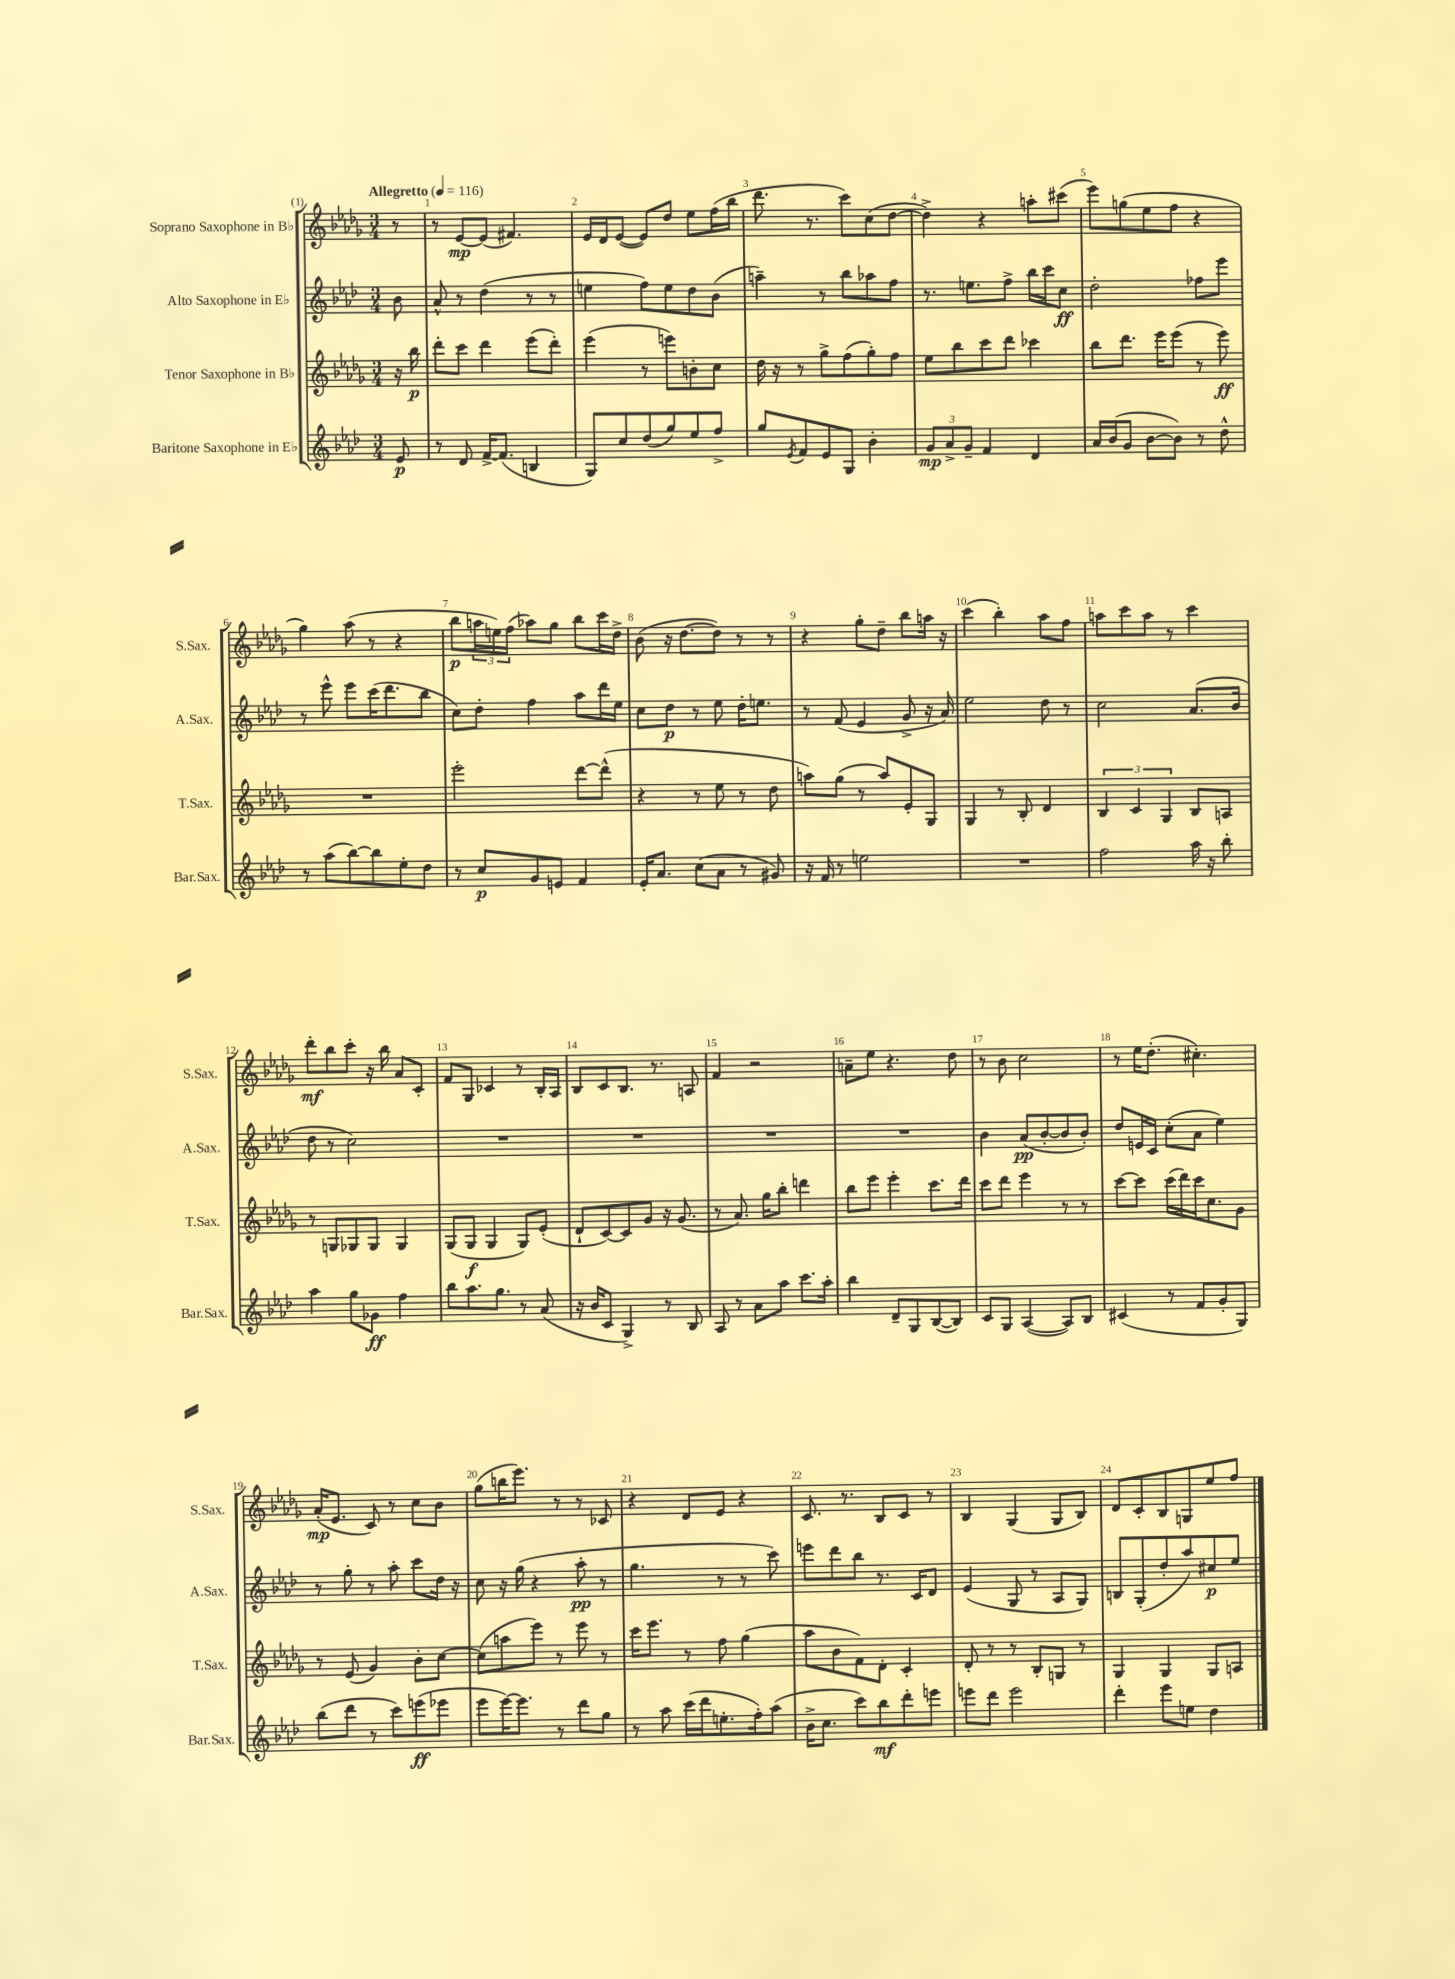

**kern	**dynam	**kern	**dynam	**kern	**dynam	**kern	**dynam
*part4	*part4	*part3	*part3	*part2	*part2	*part1	*part1
*staff4	*staff4	*staff3	*staff3	*staff2	*staff2	*staff1	*staff1
*I"Baritone Saxophone in E♭	*	*I"Tenor Saxophone in B♭	*	*I"Alto Saxophone in E♭	*	*I"Soprano Saxophone in B♭	*
*I'Bar.Sax.	*	*I'T.Sax.	*	*I'A.Sax.	*	*I'S.Sax.	*
*clefG2	*	*clefG2	*	*clefG2	*	*clefG2	*
*k[b-e-a-d-]	*	*k[b-e-a-d-g-]	*	*k[b-e-a-d-]	*	*k[b-e-a-d-g-]	*
*M3/4	*	*M3/4	*	*M3/4	*	*M3/4	*
*MM116	*	*MM116	*	*MM116	*	*MM116	*
=	=	=	=	=	=	=	=
!	!	!	!	!	!	!LO:TX:a:B:t=Allegretto	!
8e-/	p	16r	.	8b-\	.	8r	.
.	.	16bb-\	p	.	.	.	.
=1	=1	=1	=1	=1	=1	=1	=1
8r	.	8ddd-'\L	.	8a-^^/	.	8r	.
8d-/	.	8ccc\J	.	8r	.	[8e-/L	mp
[16f^/KL	.	4ddd-\	.	(4dd-\	.	(8e-/J]	.
(8.f/J]	.	.	.	.	.	.	.
.	.	.	.	.	.	4.f#X/)	.
4Bn/	.	(8eee-\L	.	8r	.	.	.
.	.	8ddd-'\J)	.	8r	.	.	.
=2	=2	=2	=2	=2	=2	=2	=2
8G/L)	.	(4eee-\	.	4een\	.	16e-/LL	.
.	.	.	.	.	.	16d-/J	.
8cc/	.	.	.	.	.	([8e-/J	.
(8dd-/	.	8r	.	8ff\L)	.	8e-/L])	.
8gg/)	.	8eeen\L)	.	8ee\	.	8dd-/J	.
8ee-/	.	8bn'\	.	8dd-\	.	8ee-\L	.
8ff^/J	.	8cc\J	.	(8b-\J	.	(16ff\L	.
.	.	.	.	.	.	16bb-\JJ	.
=3	=3	=3	=3	=3	=3	=3	=3
8gg/L	.	16dd-\	.	4aan~\)	.	8.ddd-\	.
.	.	16r	.	.	.	.	.
8qe-/	.	.	.	.	.	.	.
8f/	.	8r	.	.	.	.	.
.	.	.	.	.	.	8.r	.
8e-/	.	8gg-^\L	.	8r	.	.	.
8G/J	.	(8ff\	.	8bb-\L	.	8ccc\L)	.
4b-'\	.	8gg-'\)	.	8aa-X\	.	(8cc\	.
.	.	8ff\J	.	8ff\J	.	[8dd-\J	.
=4	=4	=4	=4	=4	=4	=4	=4
12g/L	mp	8ee-\L	.	8.r	.	4dd-^\])	.
12a-^/	.	.	.	.	.	.	.
.	.	8bb-\	.	.	.	.	.
12g~/J	.	.	.	.	.	.	.
.	.	.	.	8.een\L	.	.	.
4f/	.	8ccc\	.	.	.	4r	.
.	.	8ddd-\J	.	8ff^\J	.	.	.
4d-/	.	4ccc-X\	.	16bb-\LL	.	8aan'\L	.
.	.	.	.	16ccc\J	.	.	.
.	.	.	.	8cc\J	ff	(8ccc#X\J	.
=5	=5	=5	=5	=5	=5	=5	=5
16a-/LL	.	8bb-\L	.	2dd-'\	.	8eee-\L)	.
(16b-/J	.	.	.	.	.	.	.
8g/J	.	8.ddd-\J	.	.	.	(8ggn\	.
[8b-\L	.	.	.	.	.	8ee-\	.
.	.	16eee-\KL	.	.	.	.	.
8b-\J])	.	(8eee-\J	.	.	.	8ff\J	.
8r	.	8r	.	8ff-X\L	.	4r	.
8dd-^^\	.	8eee-\)	ff	8eee-\J	.	.	.
!!LO:LB:g=z
=6	=6	=6	=6	=6	=6	=6	=6
8r	.	2.r	.	8r	.	4gg-\)	.
(8aa-\L	.	.	.	8eee-^^\	.	.	.
[8bb-\)	.	.	.	8eee-\L	.	(8aa-\	.
8bb-\]	.	.	.	(16ccc\K	.	8r	.
.	.	.	.	8.ddd-\	.	.	.
8ee-'\	.	.	.	.	.	4r	.
8dd-\J	.	.	.	8bb-\J	.	.	.
=7	=7	=7	=7	=7	=7	=7	=7
8r	.	2eee-'\	.	8cc\L)	.	8bb-\L	p
8cc/L	p	.	.	8dd-'\J	.	24aan\L	.
.	.	.	.	.	.	24een\)	.
.	.	.	.	.	.	(24ff\JJ	.
8g/	.	.	.	4ff\	.	8aa-X\L)	.
8en/J	.	.	.	.	.	8gg-\J	.
4f/	.	[8ddd-\L	.	8aa-\L	.	8bb-\L	.
.	.	(8ddd-^^\J]	.	16ddd-\L	.	16ccc\L	.
.	.	.	.	16ee-\JJ	.	16dd-^\JJ	.
=8	=8	=8	=8	=8	=8	=8	=8
16e-'/KL	.	4r	.	8cc\L	.	(8b-\	.
8.a-/J	.	.	.	.	.	.	.
.	.	.	.	8dd-\J	p	16r	.
.	.	.	.	.	.	[8.dd-\L	.
(8cc\L	.	8r	.	8r	.	.	.
8a-\J	.	8ee-\	.	8ee-\	.	8dd-\J])	.
8r	.	8r	.	16dd-'\KL	.	8r	.
.	.	.	.	8.een\J	.	.	.
8g#X/)	.	8dd-\	.	.	.	8r	.
=9	=9	=9	=9	=9	=9	=9	=9
16r	.	8aan\L)	.	8r	.	4r	.
16f/	.	.	.	.	.	.	.
8r	.	(8gg-\J	.	(8f/	.	.	.
2een\	.	8r	.	4e-/	.	8gg-'\L	.
.	.	8aa/L)	.	.	.	8dd-~\J	.
.	.	8e-'/	.	8g^/	.	8bb-\L	.
.	.	8G-/J	.	16r	.	16aan\Jk	.
.	.	.	.	16a-/)	.	16r	.
=10	=10	=10	=10	=10	=10	=10	=10
2.r	.	4G-/	.	2ee-\	.	(4ccc\	.
.	.	8r	.	.	.	4bb-'\)	.
.	.	8B-'/	.	.	.	.	.
.	.	4d-/	.	8dd-\	.	8aa-\L	.
.	.	.	.	8r	.	8ff\J	.
=11	=11	=11	=11	=11	=11	=11	=11
2ff\	.	6B-/	.	2cc\	.	8aan\L	.
.	.	.	.	.	.	8ccc\	.
.	.	6c/	.	.	.	.	.
.	.	.	.	.	.	8aa\J	.
.	.	6G-/	.	.	.	.	.
.	.	.	.	.	.	8r	.
16aa-\	.	8B-/L	.	(8.a-/L	.	4ccc\	.
16r	.	.	.	.	.	.	.
8bb-'\	.	8An/J	.	.	.	.	.
.	.	.	.	16b-/Jk	.	.	.
!!LO:LB:g=z
=12	=12	=12	=12	=12	=12	=12	=12
4aa-\	.	8r	.	8dd-\	.	8ddd-'\L	mf
.	.	8Gn/L	.	8r	.	8bb-\	.
8gg\L	.	8G-X/	.	2cc\)	.	8ccc'\J	.
8g-X\J	ff	8G-/J	.	.	.	16r	.
.	.	.	.	.	.	16bb-\	.
4ff\	.	4G-/	.	.	.	8a-/L	.
.	.	.	.	.	.	8c'/J	.
=13	=13	=13	=13	=13	=13	=13	=13
8bb-\L	.	(8G-/L	.	2.r	.	8f/L	.
8.aa-\	.	8G-/J	f	.	.	8G-/J	.
.	.	4G-/	.	.	.	4c-X/	.
8.gg\J	.	.	.	.	.	.	.
8r	.	8G-/L)	.	.	.	8r	.
(8a-/	.	(8e-'/J	.	.	.	16B-'/LL	.
.	.	.	.	.	.	16A-/JJ	.
=14	=14	=14	=14	=14	=14	=14	=14
16r	.	8d-`/L	.	2.r	.	8B-/L	.
16b-/KL	.	.	.	.	.	.	.
8c/J	.	[8c/)	.	.	.	8c/	.
4G^/)	.	8c/]	.	.	.	8.B-/J	.
.	.	8g-/J	.	.	.	.	.
.	.	.	.	.	.	8.r	.
8r	.	16r	.	.	.	.	.
.	.	(8.g-/	.	.	.	.	.
8B-/	.	.	.	.	.	8An/	.
=15	=15	=15	=15	=15	=15	=15	=15
8A-/	.	8r	.	2.r	.	4f/	.
8r	.	8.a-/)	.	.	.	.	.
8a-\L	.	.	.	.	.	2r	.
.	.	16gg-\KL	.	.	.	.	.
8aa-\J	.	8bb-'\J	.	.	.	.	.
8.ccc\L	.	4dddn\	.	.	.	.	.
16aa-'\Jk	.	.	.	.	.	.	.
=16	=16	=16	=16	=16	=16	=16	=16
4bb-\	.	8bb-\L	.	2.r	.	8an~\L	.
.	.	8eee-\J	.	.	.	8ee-\J	.
8d-~/L	.	4eee-'\	.	.	.	4.r	.
8G/	.	.	.	.	.	.	.
([8B-/	.	8.ccc\L	.	.	.	.	.
8B-/J])	.	.	.	.	.	8dd-\	.
.	.	16ddd-\Jk	.	.	.	.	.
=17	=17	=17	=17	=17	=17	=17	=17
8c/L	.	8ccc\L	.	4b-\	.	8r	.
8G/J	.	8ddd-\J	.	.	.	8b-\	.
([4A-/	.	4eee-\	.	(8a-/L	pp	2cc\	.
.	.	.	.	[8b-'/	.	.	.
8A-/L])	.	8r	.	8b-/]	.	.	.
8B-/J	.	8r	.	8b-'/J)	.	.	.
=18	=18	=18	=18	=18	=18	=18	=18
(4c#X/	.	[8ccc\L	.	8dd-/L	.	8r	.
.	.	8ccc\J]	.	16en/L	.	16ee-\KL	.
.	.	.	.	16c/JJ	.	(8.dd-'\J	.
8r	.	(16ccc\LL	.	(8cc'\L	.	.	.
.	.	16ddd-\)	.	.	.	.	.
8f/L	.	16ccc\J	.	8a-\J	.	4.cc#X'\)	.
.	.	8.cc\	.	.	.	.	.
8g'/	.	.	.	4ee-\)	.	.	.
8G/J)	.	8g-\J	.	.	.	.	.
!!LO:LB:g=z
=19	=19	=19	=19	=19	=19	=19	=19
(8bb-\L	.	8r	.	8r	.	(16a-'/KL	mp
.	.	.	.	.	.	8.e-/J	.
8ddd-\J	.	(8e-/	.	8gg'\	.	.	.
8r	.	4g-/)	.	8r	.	8c/)	.
8ccc\L)	.	.	.	8aa-'\	.	8r	.
(8eeen\	ff	8b-'\L	.	8ccc\L	.	8cc\L	.
8eee-X\J	.	[8cc\J	.	16dd-\Jk	.	8b-\J	.
.	.	.	.	16r	.	.	.
=20	=20	=20	=20	=20	=20	=20	=20
8eee-\L	.	(8cc\L]	.	8cc\	.	(8gg-\L	.
[16eee-\K)	.	8aan\	.	16r	.	16bbn\K	.
8.eee-\J]	.	.	.	(16gg\	.	8.eee-\J)	.
.	.	8eee-\J)	.	4r	.	.	.
8r	.	8r	.	.	.	8r	.
8ddd-\L	.	8eee-\	.	8aa-'\	pp	8r	.
8gg\J	.	8r	.	8r	.	8c-X/	.
=21	=21	=21	=21	=21	=21	=21	=21
8r	.	16ccc\KL	.	4.gg\	.	4r	.
.	.	8.eee-\J	.	.	.	.	.
8aa-\	.	.	.	.	.	.	.
(16ccc\LL	.	8r	.	.	.	8d-/L	.
16ddd-\J	.	.	.	.	.	.	.
8.een'\	.	8ff\	.	8r	.	8e-/J	.
.	.	(4gg-\	.	8r	.	4r	.
16ff'\k)	.	.	.	.	.	.	.
(8aa-\J	.	.	.	8ccc\)	.	.	.
=22	=22	=22	=22	=22	=22	=22	=22
16b-^\KL	.	8aa-\L	.	8eeen\L	.	8.c/	.
8.cc\J	.	.	.	.	.	.	.
.	.	8b-\	.	8ddd-\	.	.	.
.	.	.	.	.	.	8.r	.
8ccc\L)	.	8f\)	.	8bb-\J	.	.	.
8bb-\	mf	8d-'\J	.	8.r	.	8B-/L	.
8ddd-'\	.	4c'/	.	.	.	8c/J	.
.	.	.	.	16c/KL	.	.	.
8eeen\J	.	.	.	8d-/J	.	8r	.
=23	=23	=23	=23	=23	=23	=23	=23
8eeen\L	.	8d-'/	.	(4e-/	.	4B-/	.
8ddd-\J	.	8r	.	.	.	.	.
2eee\	.	8r	.	8G/	.	(4G-/	.
.	.	8B-'/L	.	8r	.	.	.
.	.	8Gn/J	.	8A-/L	.	8G-/L	.
.	.	8r	.	8G/J)	.	8B-/J)	.
=24	=24	=24	=24	=24	=24	=24	=24
4ddd-'\	.	4G-/	.	8Bn/L	.	8d-/L	.
.	.	.	.	(8G'/	.	8c'/	.
8eee-\L	.	4G-/	.	8dd-'/	.	8B-/	.
8een\J	.	.	.	8aa-/)	.	8Gn/	.
4dd-\	.	8G-/L	.	8cc#X/	p	8ee-/	.
.	.	8An/J	.	8ee-/J	.	8ff/J	.
==	==	==	==	==	==	==	==
*-	*-	*-	*-	*-	*-	*-	*-
